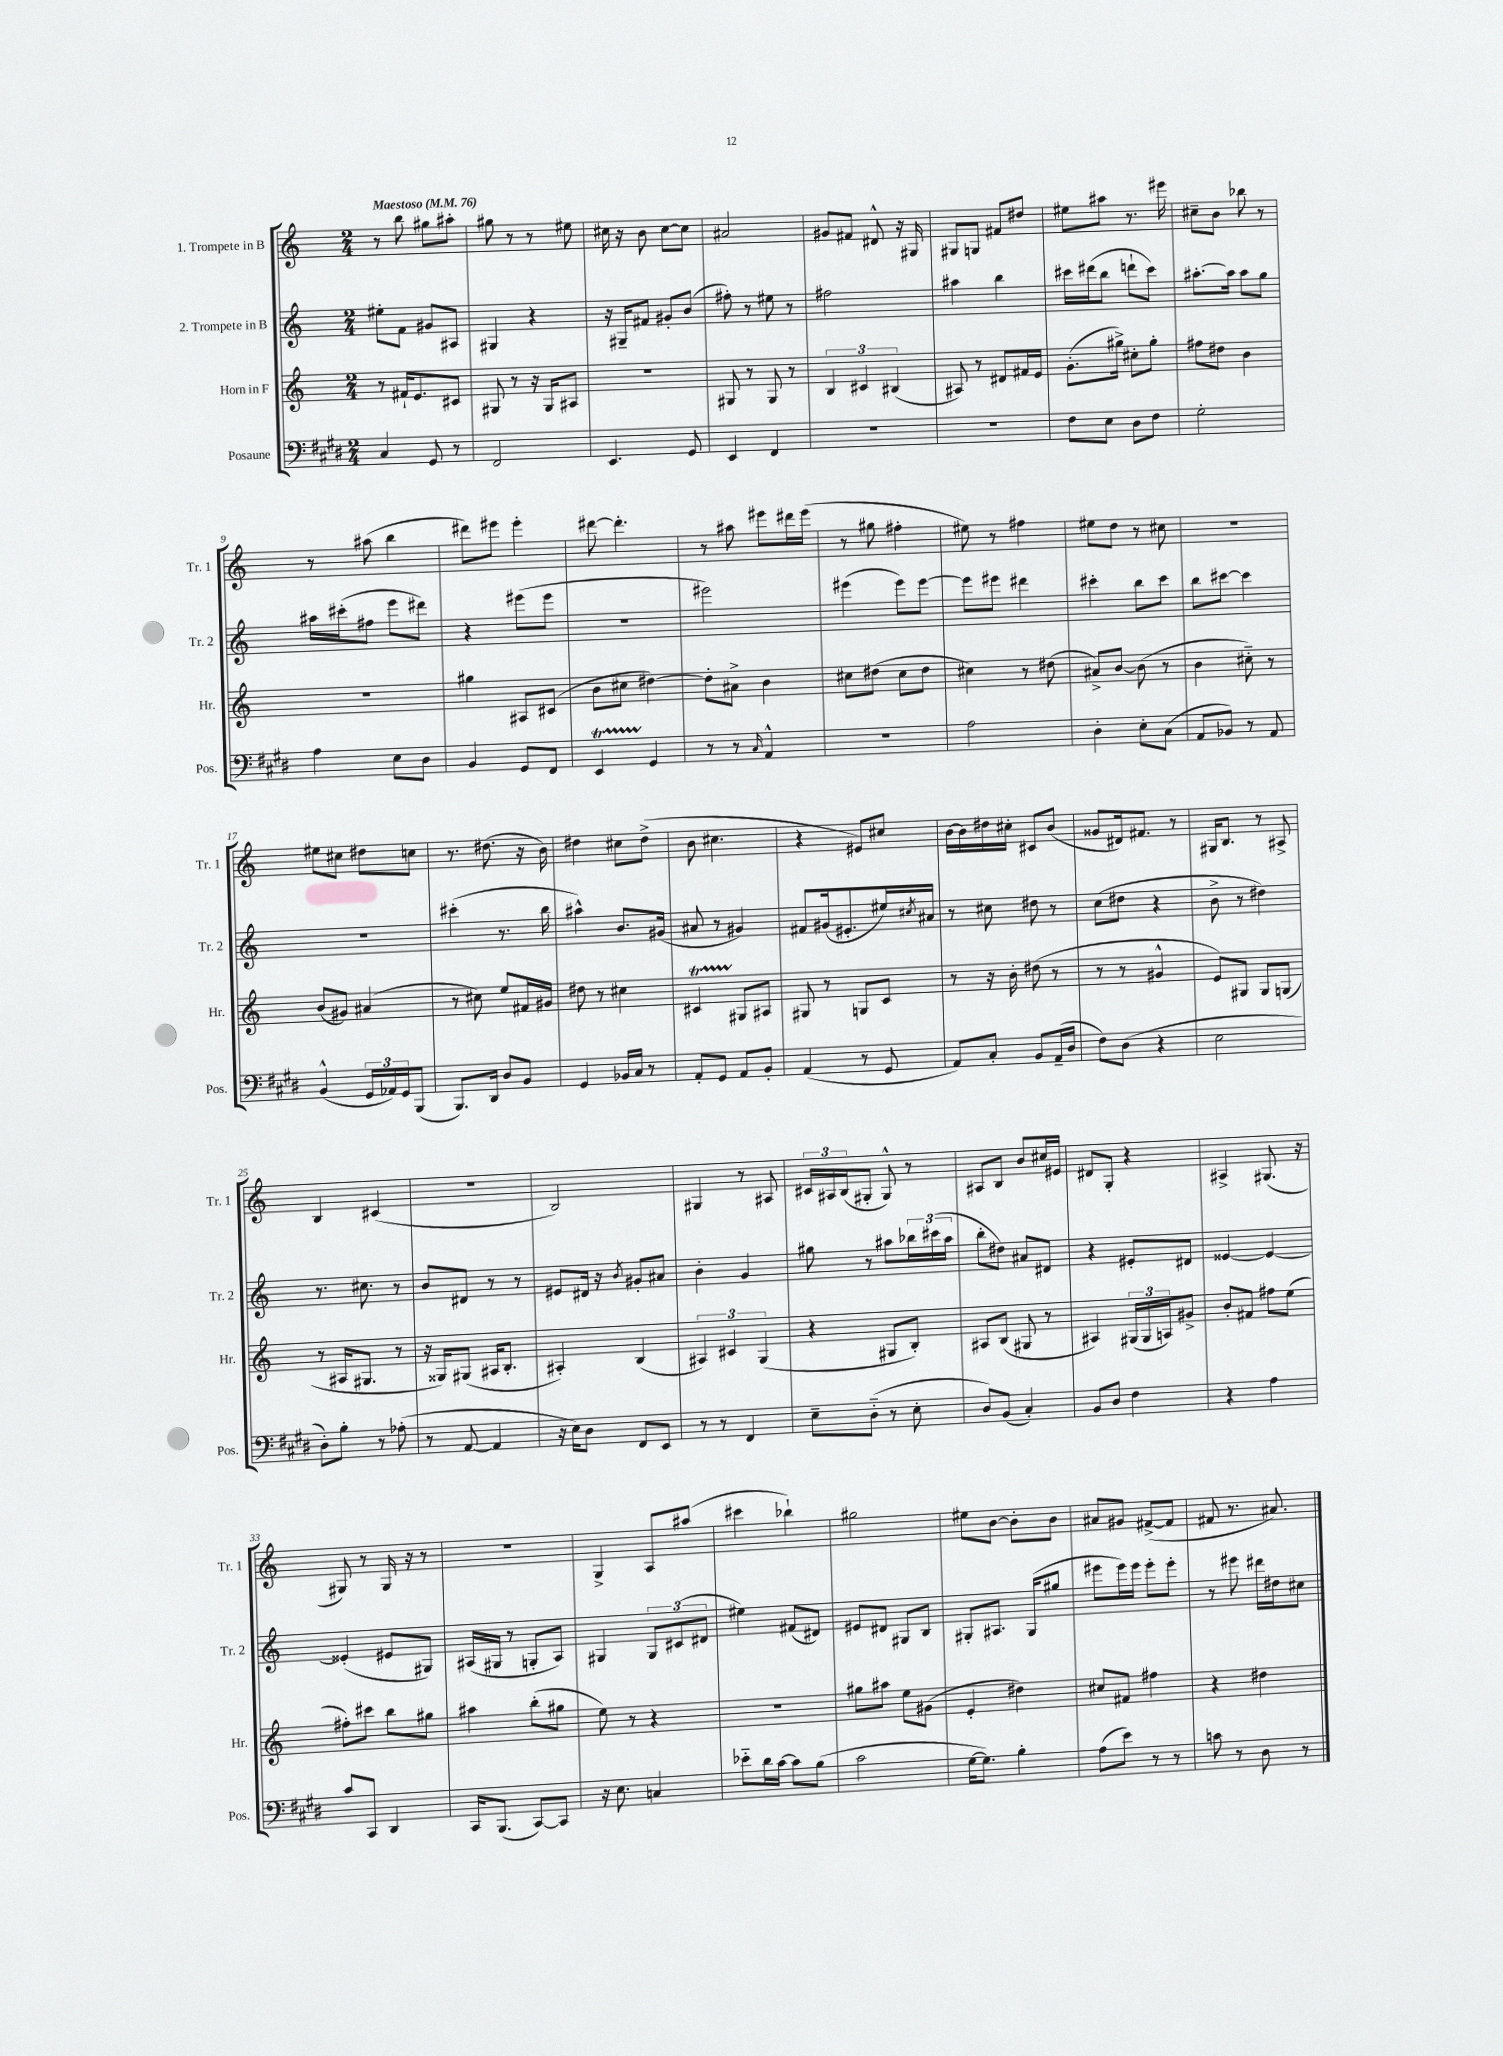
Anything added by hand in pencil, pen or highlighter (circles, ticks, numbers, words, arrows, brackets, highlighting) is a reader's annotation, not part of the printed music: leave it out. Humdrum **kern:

**kern	**kern	**kern	**kern
*staff4	*staff3	*staff2	*staff1
*clefF4	*clefG2	*clefG2	*clefG2
*k[f#c#g#d#]	*k[]	*k[]	*k[]
*M2/4	*M2/4	*M2/4	*M2/4
*MM76	*MM76	*MM76	*MM76
4C#	8r	8ee#'	8r
.	16f#`	8f	8bb
.	8.e	.	.
8GG#	.	8g#	8gg#
8r	8c#	8A#	8aa#'
=	=	=	=
2FF#	8G#	4G#	8gg#
.	8r	.	8r
.	16r	4r	8r
.	16G#	.	.
.	8A#	.	8ee#
=	=	=	=
4.EE	2r	16r	16cc#
.	.	16G#~	16r
.	.	8f#	8b
.	.	8g#'	[8cc#
8GG#	.	(8b	8cc#]
=	=	=	=
4EE	8G#	8ff#')	2a#
.	8r	8r	.
4FF#	8G#	8ee#	.
.	8r	8r	.
=	=	=	=
2r	6B	2ff#	8g#
.	.	.	8f#
.	6c#	.	.
.	.	.	8d#^^
.	(6B#	.	.
.	.	.	16r
.	.	.	16G#
=	=	=	=
2r	8A#)	4aa#	8G#
.	8r	.	8G
.	8d#	4bb	8f#
.	16f#	.	8dd#
.	16e	.	.
=	=	=	=
8F#	(8.g'	16ccc#	8ee#
.	.	(16ddd#	.
8E	.	8bb	8aa#
.	16gg#^)	.	.
8D#	8cc#'	8ddd`	8.r
8F#	8gg#'	8ccc#)	.
.	.	.	16eee#
=	=	=	=
2G#'	8ff#	[8.aa#'	8cc#~
.	8dd#	.	8b
.	.	16aa#]	.
.	4b	8aa#	8bb-
.	.	8gg	8r
=	=	=	=
4A	2r	16aa#	8r
.	.	(16ccc#'	.
.	.	8ff#	(8aa#
8E	.	8eee	4bb
8D#	.	8ddd#)	.
=	=	=	=
4BB	4gg#	4r	8ddd#)
.	.	.	8eee#
8GG#	8A#	(8eee#	4eee#'
8FF#	(8c#	8eee#	.
=	=	=	=
4EE	8b	2r	[8ddd#
.	8cc#	.	4.ddd#']
4GG#	[4dd#)	.	.
=	=	=	=
8r	8dd#']	2eee#)	8r
8r	8a#^	.	8aa#
16qqC#	.	.	.
4AA^^	4b	.	8eee#
.	.	.	16ddd#
.	.	.	(16eee#
=	=	=	=
2r	8cc#	(4eee#	8r
.	(8dd#	.	8gg#
.	8cc#	8eee#)	4ff#'
.	8dd#	[8eee#	.
=	=	=	=
2A	4cc#)	8eee#]	8ee#)
.	.	8eee#	8r
.	8r	4ddd#	4ff#
.	(8dd#	.	.
=	=	=	=
4D#'	8a#^)	4ccc#'	8ee#
.	[8b	.	8dd
8E'	(8b]	8bb	8r
(8C#	8r	8ccc#	8cc#
=	=	=	=
8AA	4b	8bb	2r
8BB-)	.	[8ccc#	.
8r	8cc#'~)	4ccc#]	.
8AA	8r	.	.
=	=	=	=
(4BB^^	(8b	2r	8ee#
.	8g#)	.	8cc#
24GG#	(4a#	.	8dd#
24AA-)	.	.	.
24GG#	.	.	.
(8BBB	.	.	8cc
=	=	=	=
8.BBB)	8r	(4ccc#'	8.r
.	8cc#)	.	.
16DD#	.	.	(8.dd#
8D#	8ee	8.r	.
8BB	16f#	.	16r
.	16g#	16bb	16b)
=	=	=	=
4GG#	8dd#	4aa#^^)	4dd#
.	8r	.	.
16BB-	4cc#	8.b	8cc#
16C#	.	.	.
8r	.	.	(8dd#^
.	.	(16g#	.
=	=	=	=
8AA'	4c#	8a#	8b
8GG#	.	8r	4.cc#
8AA	8G#	4g#)	.
8BB'	8A#	.	.
=	=	=	=
(4AA	8G#	8f#	4r
.	8r	(16g#	.
.	.	8.e#'	.
8r	8G	.	8e#)
8GG#	8c	16ee#)	8cc#
.	.	8qcc#	.
.	.	16a#	.
=	=	=	=
8AA)	8r	8r	[16b
.	.	.	16b]
8C#'	16r	8cc#	16dd#
.	16b'	.	16cc#'
8BB	(8dd#	8dd#	8c#
(16AA~	8r	8r	(8b
16D#	.	.	.
=	=	=	=
8F#)	8r	(8cc	8g##
(8D#	8r	8dd#	16d#)
.	.	.	8.f#
4r	4g#^^	4r	.
.	.	.	8r
=	=	=	=
2E	8e)	8b^	16G#
.	.	.	8.B
.	8G#	8r	.
.	8G#	4dd#)	8r
.	(8G	.	8A#^
=	=	=	=
8D#')	8r	8.r	4B
8B'	16A#	.	.
.	8.G#	8.cc#	.
8r	.	.	(4c#
(8A-'	8r	8r	.
=	=	=	=
8r	16r	8b	2r
.	16G##)	.	.
[8AA	(8G#	8d#	.
4AA]	16A#	8r	.
.	8.B'	.	.
.	.	8r	.
=	=	=	=
16r	4A#')	8e#	2B)
16E)	.	.	.
8D#	.	16d#	.
.	.	16r	.
.	.	8qb	.
8FF#	(4B	8g#'	.
8EE	.	8a#	.
=	=	=	=
8r	6A#)	4b'	4G#
8r	.	.	.
.	6c#	.	.
4FF#	.	4g	8r
.	(6G	.	.
.	.	.	8A#
=	=	=	=
8E~	4r	8gg#	24c#
.	.	.	24A#
.	.	.	(24B
(8D#'~	.	8r	8G#'
8r	8G#	8aa#	8G#^^)
8E'	8B')	24bb-	8r
.	.	(24ccc#	.
.	.	24aa#	.
=	=	=	=
8D#)	8A#	8bb'	8A#
(8BB	(8B	8dd#)	8B
4C#')	8G#	8a#	8b
.	8r	8d#	16cc#
.	.	.	16e#
=	=	=	=
8BB	4A#)	4r	8d#
8D#	.	.	8G'
4F#	(24G#	8e#'	4r
.	24G#	.	.
.	24A)	.	.
.	8g#^	8d#	.
=	=	=	=
4r	8b'	[4e##	4A#^
.	8f#	.	.
4A	8ff#	4e##_	(8.G#
.	(8ee	.	.
.	.	.	16r
=	=	=	=
8c#	8ff#')	(4e##']	8G#)
8CC#	8ccc#	.	8r
4DD#	8bb	8e#	16G#
.	.	.	16r
.	8gg#	8G#)	8r
=	=	=	=
16CC#	4aa#	(16A#	2r
(8.BBB	.	16G#	.
.	.	8r	.
[8CC#)	(8bb'	8G'	.
8CC#]	8gg#	8A#)	.
=	=	=	=
16r	8ee)	4G#	4G^
8.E	.	.	.
.	8r	.	.
4C	4r	12G#	8A
.	.	(12c#	.
.	.	.	(8aa#
.	.	12d#	.
=	=	=	=
8e-'~	2r	4ee#)	4ccc#
16d#	.	.	.
[16c#	.	.	.
8c#]	.	(8f#	4bb-`)
(8B	.	8d#)	.
=	=	=	=
2c#	8gg#	8e#	2gg#
.	8aa#	8d#	.
.	8ee	8G#	.
.	(8g#	8B	.
=	=	=	=
[16G#	4e'	8G#'	8ee#
8.G#])	.	.	.
.	.	8.A#	[8b
4B'	4dd#)	.	8b']
.	.	(16G#	.
.	.	8gg#	8b
=	=	=	=
(8A	8cc#	8eee#	8a#
8e)	8f#	16eee#)	8g#
.	.	16eee#	.
8r	4ff#	8eee#'	([8f#^
8r	.	8eee#'	8f#]
=	=	=	=
8c	4r	8r	8f#
8r	.	8eee#	8.r
8D#	4dd#	16ddd#	.
.	.	16dd#	8.a#)
8r	.	8cc#	.
==	==	==	==
*-	*-	*-	*-
